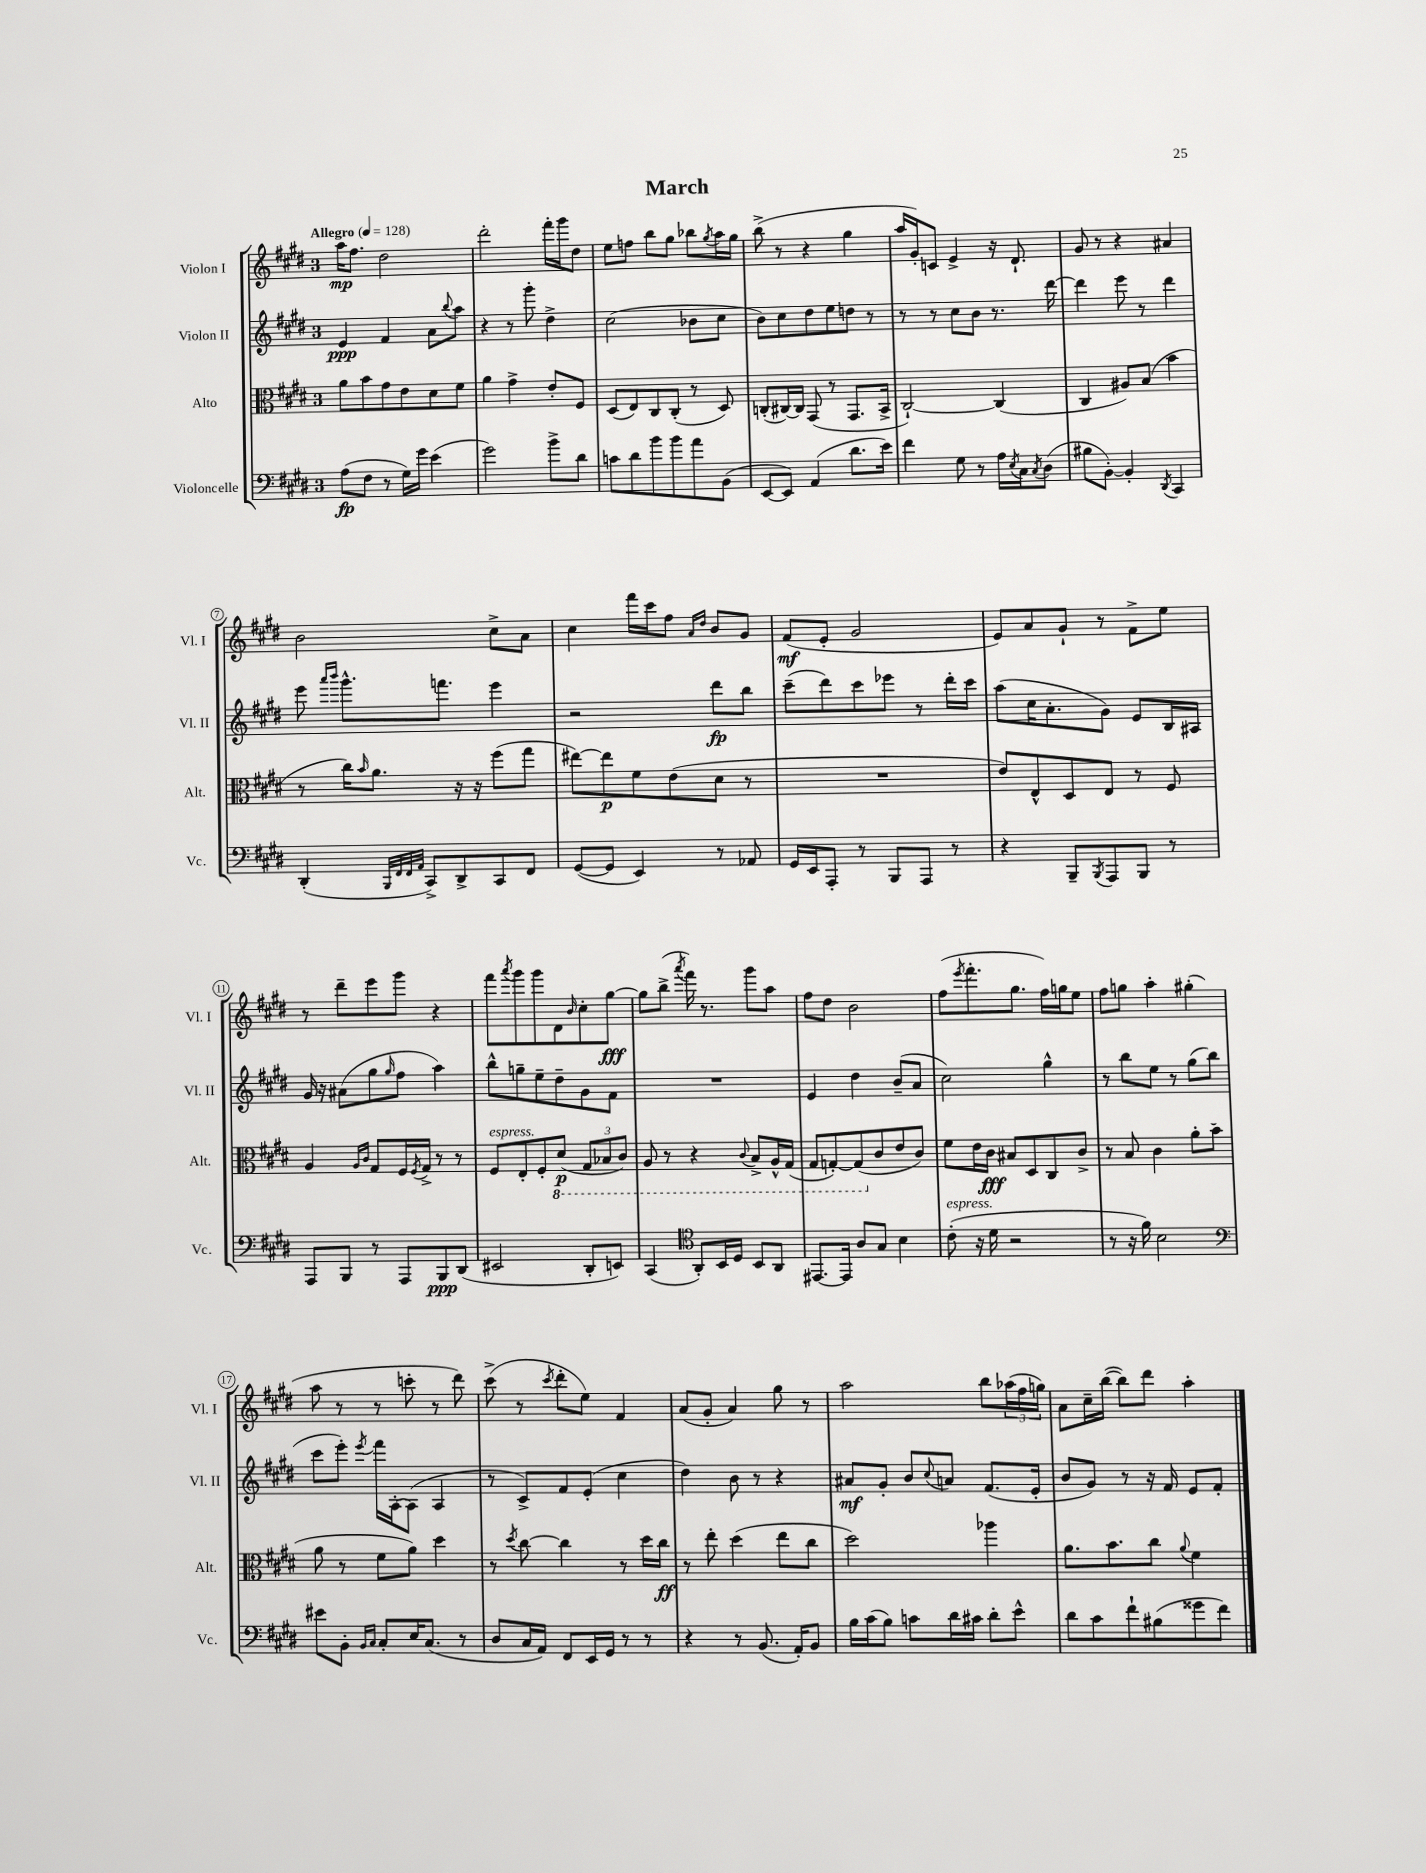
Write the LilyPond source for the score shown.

\header { title = "March" }
<<
\new StaffGroup <<
\new Staff = "s0" \with { instrumentName = "Violon I" shortInstrumentName = "Vl. I" } {
    \clef treble \key e \major \once \override Staff.TimeSignature.style = #'single-digit \time 3/4 \tempo "Allegro" 4 = 128
    a''16\mp fis''8. dis''2 |
    dis'''2-. fis'''16-. gis'''16 dis''8 |
    e''8 f''8 b''8 gis''8 bes''8 \acciaccatura { gis''8 } a''16 gis''16 |
    b''8->( r8 r4 gis''4 |
    a''16 gis'16-.) c'8 e'4-> r16 dis'8.-! |
    gis'8 r8 r4 ais'4 |
    b'2 cis''8-> a'8 |
    cis''4 fis'''16 cis'''16 fis''8 \grace { a'16 dis''16 } b'8 gis'8 |
    fis'8\mf( e'8-. gis'2 |
    e'8) a'8 gis'8-! r8 fis'8-> e''8 |
    r8 dis'''8-- e'''8 gis'''8 r4 |
    fis'''8 \acciaccatura { a'''8 } gis'''8 gis'''8 dis'8 \grace { b'16 } cis''8-. gis''8~\fff |
    gis''8 b''8->( \acciaccatura { a'''8 } fis'''16) r8. gis'''8 a''8 |
    fis''8 dis''8 b'2 |
    fis''8( \acciaccatura { e'''8 } fis'''8.-. gis''8. fis''16) g''16 e''8 |
    fis''8 g''8 a''4-. gis''4-.( |
    a''8 r8 r8 c'''8-. r8 dis'''8) |
    cis'''8->( r8 \acciaccatura { cis'''8 } dis'''8-. e''8) fis'4 |
    a'8( gis'8-. a'4) gis''8 r8 |
    a''2 b''8 \tuplet 3/2 { aes''16( fis''16 g''16) } |
    a'8 cis''16-- b''16~( b''8) dis'''8 a''4-. \bar "|." |
}
\new Staff = "s1" \with { instrumentName = "Violon II" shortInstrumentName = "Vl. II" } {
    \clef treble \key e \major \once \override Staff.TimeSignature.style = #'single-digit \time 3/4
    e'4\ppp fis'4 a'8 \appoggiatura { b''8 } a''8 |
    r4 r8 gis'''8-. dis''4-> |
    cis''2( bes'8 cis''8 |
    b'8) cis''8 dis''8 e''8 d''8 r8 |
    r8 r8 cis''8 b'8 r8. dis'''16~ |
    dis'''4 e'''8 r8 dis'''4 |
    e'''8 \grace { a'''16 b'''16 } gis'''8.-^ f'''8. e'''4 |
    r2 dis'''8\fp b''8 |
    cis'''8--( dis'''8) cis'''8 ees'''8 r8 dis'''16-. cis'''16 |
    a''8( cis''16 a'8.-. gis'8) e'8 b16 ais16 |
    gis'16 r16 ais'8( gis''8 \grace { gis''16 } fis''8 a''4) |
    b''8-^ g''8-- e''8-- dis''8-- gis'8 fis'8 |
    R2. |
    e'4 dis''4 b'8--( a'8 |
    cis''2) gis''4-^ |
    r8 b''8 e''8 r8 gis''8( b''8 |
    cis'''8 e'''8-.) \acciaccatura { e'''8 } fis'''16 a16~-. a8( a4 |
    r8 cis'8->) fis'8 e'8-.( cis''4 |
    dis''4) b'8 r8 r4 |
    ais'8\mf gis'8-. b'8 \appoggiatura { cis''8 } a'8 fis'8.( e'16-. |
    b'8 gis'8) r8 r16 fis'16 e'8 fis'8-. \bar "|." |
}
\new Staff = "s2" \with { instrumentName = "Alto" shortInstrumentName = "Alt." } {
    \clef alto \key e \major \once \override Staff.TimeSignature.style = #'single-digit \time 3/4
    a'8 b'8 gis'8 e'8 dis'8 fis'8 |
    a'4 gis'4-> e'8-. fis8 |
    dis8( e8) cis8 cis8-.( r8 dis8) |
    c8-.( cis16~) cis16 gis,8( r8 gis,8. b,16-> |
    cis2~-!) cis4( |
    cis4 ais8) b8( b'4 |
    r8 cis''16) \grace { b'16 } a'8. r16 r16 fis''8( gis''8 |
    eis''8~) eis''8\p fis'8 e'8( dis'8 r8 |
    R2. |
    e'8) e8-^ dis8 e8 r8 fis8 |
    a4 \grace { a16 cis'16 } gis8 fis16 \acciaccatura { fis8 } gis16-> r8 r8 |
    fis8^\markup { \italic "espress." } e8-. fis8-. \ottava #-1 dis8\p( \tuplet 3/2 { gis,8 bes,8 cis8) } |
    a,8 r8 r4 \appoggiatura { cis8 } b,8-> a,16-^ gis,16( |
    gis,8 g,8~-.) g,8( \ottava #0 cis'8 e'8 cis'8) |
    fis'8 e'16 cis'16\fff bis8 dis8 cis8 cis'8-> |
    r8 b8 cis'4 a'8-. b'8( |
    a'8 r8 fis'8 a'8) dis''4 |
    r8 \acciaccatura { dis''8 } cis''8~ cis''4 r8 dis''16 cis''16\ff |
    r8 e''8-. dis''4( e''8 cis''8 |
    dis''2) aes''4 |
    a'8. b'8. cis''8 \appoggiatura { a'8 } fis'4 \bar "|." |
}
\new Staff = "s3" \with { instrumentName = "Violoncelle" shortInstrumentName = "Vc." } {
    \clef bass \key e \major \once \override Staff.TimeSignature.style = #'single-digit \time 3/4
    a8\fp( fis8 r8 gis16) gis'16 e'4( |
    gis'2) b'8-> dis'8 |
    c'8 dis'8 b'8 b'8 a'8 b,8( |
    e,8~ e,8) a,4( dis'8. e'16) |
    fis'4 gis8 r8 a16 \acciaccatura { e8 } cis16 \acciaccatura { cis8 } dis8( |
    bis8 b,8~-.) b,4-. \acciaccatura { dis,8 } cis,4 |
    dis,4-.( \grace { b,,32 fis,32 fis,32 a,32 } cis,8->) dis,8-> cis,8 fis,8 |
    gis,8~( gis,8 e,4) r8 aes,8 |
    gis,16 e,16 a,,8-. r8 b,,8 a,,8 r8 |
    r4 b,,8-- \acciaccatura { b,,8 } a,,8 b,,8 r8 |
    a,,8 b,,8 r8 a,,8 b,,8\ppp dis,8( |
    eis,2 dis,8-. e,8) |
    cis,4( \clef tenor a,8-.) b,16 dis16 b,8 a,8 |
    eis,8.~ eis,16 a8 gis8 b4 |
    cis'8-.^\markup { \italic "espress." }( r16 dis'16 r2 |
    r8 r16 fis'16) b2 |
    \clef bass eis'8 b,8-. \grace { b,16 cis16 } cis8-. e16 cis8.( r8 |
    dis8 cis16 a,16) fis,8 e,16 gis,16 r8 r8 |
    r4 r8 b,8.( a,16-.) b,8 |
    b16 cis'16( b8) c'8 dis'16 cis'16 dis'8-. e'8-^ |
    dis'8 cis'8 fis'8-! bis8( gisis'8 fis'8) \bar "|." |
}
>>
>>
\layout { \context { \Score \override BarNumber.stencil = #(make-stencil-circler 0.1 0.3 ly:text-interface::print) } }
